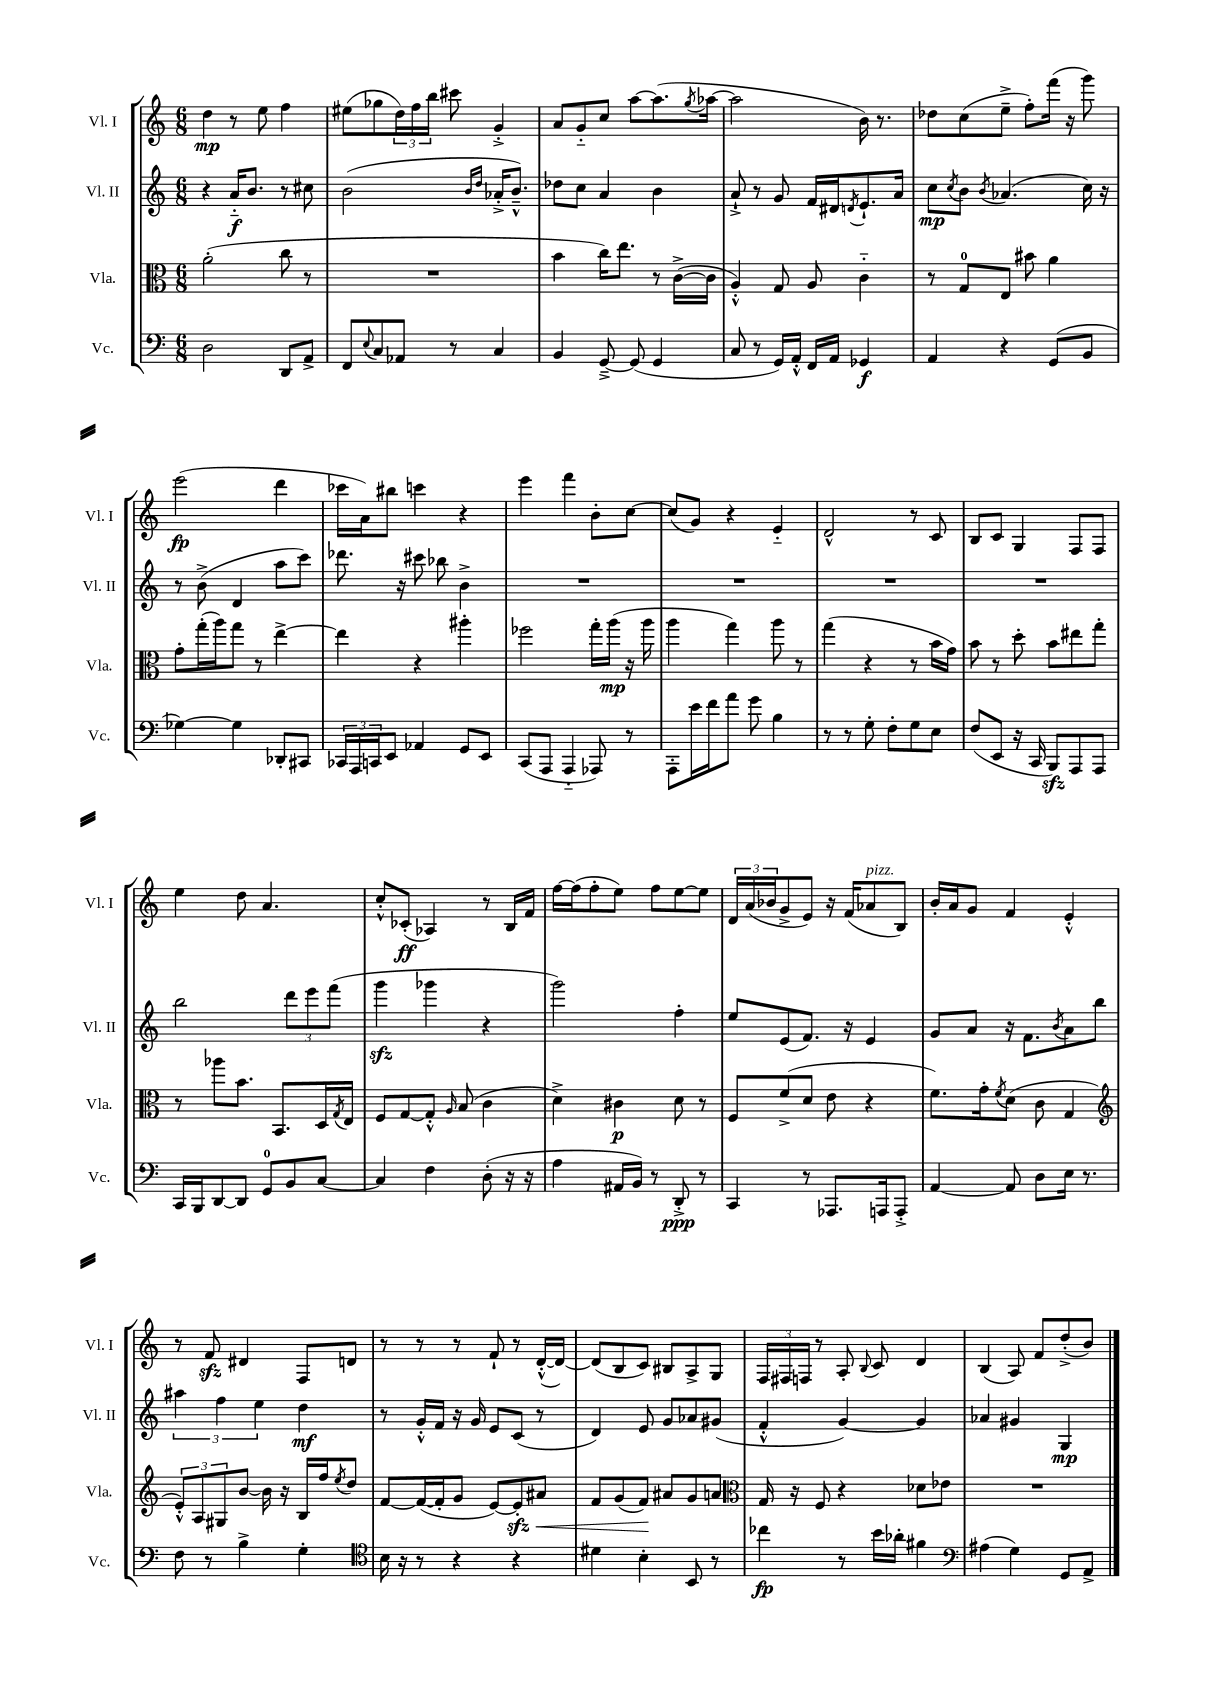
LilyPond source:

<<
\new StaffGroup <<
\new Staff = "s0" \with { instrumentName = "Vl. I" shortInstrumentName = "Vl. I" } {
    \clef treble \key c \major \numericTimeSignature \time 6/8
    d''4\mp r8 e''8 f''4 |
    eis''8( ges''8 \tuplet 3/2 { d''16) f''16 b''16 } cis'''8 g'4-.-> |
    a'8 g'8-_ c''8 a''8~ a''8.( \acciaccatura { g''8 } aes''16~ |
    aes''2 b'16) r8. |
    des''8 c''8( e''8---> f''8-.) f'''16( r16 g'''8) |
    e'''2\fp( d'''4 |
    ces'''16 a'16) bis''8 c'''4 r4 |
    e'''4 f'''4 b'8-. c''8~ |
    c''8( g'8) r4 e'4-_ |
    d'2-^ r8 c'8 |
    b8 c'8 g4 f8 f8 |
    e''4 d''8 a'4. |
    c''8-.-^ ces'8-.\ff( aes4) r8 b16 f'16 |
    f''16~ f''16( f''8-. e''8) f''8 e''8~ e''8 |
    \tuplet 3/2 { d'16 a'16( bes'16 } g'8-> e'8) r16 f'16( aes'8^\markup { \italic "pizz." } b8) |
    b'16-. a'16 g'8 f'4 e'4-.-^ |
    r8 f'8\sfz dis'4 f8 d'8 |
    r8 r8 r8 f'8-! r8 d'16~-.-^( d'16~) |
    d'8( b8 c'8) bis8 a8-> g8 |
    \tuplet 3/2 { f16 fis16 f16 } r8 a8-. \appoggiatura { b8 } c'8 d'4 |
    b4( a8) f'8 d''8-.->( b'8) \bar "|." |
}
\new Staff = "s1" \with { instrumentName = "Vl. II" shortInstrumentName = "Vl. II" } {
    \clef treble \key c \major \numericTimeSignature \time 6/8
    r4 a'16-_\f b'8. r8 cis''8 |
    b'2( \grace { b'16 d''16 } aes'16-.-> b'8.---^) |
    des''8 c''8 a'4 b'4 |
    a'8-!-> r8 g'8 f'16 dis'16 \acciaccatura { d'8 } e'8.-! a'16 |
    c''8\mp \acciaccatura { c''8 } b'8 \acciaccatura { b'8 } aes'4.( c''16) r16 |
    r8 b'8->( d'4 a''8 c'''8) |
    des'''8. r16 cis'''8 bes''8 b'4-> |
    R2. |
    R2. |
    R2. |
    R2. |
    b''2 \tuplet 3/2 { d'''8 e'''8 f'''8( } |
    g'''4\sfz ges'''4 r4 |
    g'''2) f''4-. |
    e''8 e'8( f'8.) r16 e'4 |
    g'8 a'8 r16 f'8. \acciaccatura { b'8 } a'8 b''8 |
    \tuplet 3/2 { ais''4 f''4 e''4 } d''4\mf |
    r8 g'16-.-^ f'16 r16 g'16 e'8 c'8( r8 |
    d'4) e'8 g'8 aes'8 gis'8( |
    f'4-.-^ g'4~) g'4 |
    aes'4 gis'4 g4\mp \bar "|." |
}
\new Staff = "s2" \with { instrumentName = "Vla." shortInstrumentName = "Vla." } {
    \clef alto \key c \major \numericTimeSignature \time 6/8
    a'2-.( c''8 r8 |
    R2. |
    b'4 c''16) e''8. r8 c'16~->( c'16 |
    a4-.-^) g8 a8 c'4-_ |
    r8 g8-0 e8 bis'8 a'4 |
    g'8-. g''16-.( a''16) g''8 r8 e''4~-> |
    e''4 r4 ais''4-. |
    fes''2 g''16-. a''16\mp( r16 a''16 |
    a''4 g''4) a''8 r8 |
    g''4( r4 r8 b'16 g'16) |
    b'8 r8 d''8-. b'8 eis''8 g''8-. |
    r8 aes''8 b'8. b,8. d16 \acciaccatura { g8 } e16 |
    f8 g8~ g8-.-^ \grace { a16 } b8( c'4 |
    d'4->) cis'4\p d'8 r8 |
    f8 f'8->( d'8 e'8 r4 |
    f'8.) g'16-. \acciaccatura { f'8 } d'8( c'8 g4 |
    \clef treble \tuplet 3/2 { e'8-.-^) a8 gis8 } b'8~ b'16 r16 b16 f''16 \acciaccatura { e''8 } d''8 |
    f'8~ f'16~( f'16-. g'8 e'8~) e'8-.\sfz\< ais'8 |
    f'8 g'8( f'8\!) ais'8 g'8 a'8 |
    \clef alto g16 r16 f8 r4 des'8 ees'8 |
    R2. \bar "|." |
}
\new Staff = "s3" \with { instrumentName = "Vc." shortInstrumentName = "Vc." } {
    \clef bass \key c \major \numericTimeSignature \time 6/8
    d2 d,8 a,8-> |
    f,8 \appoggiatura { e8 } c8 aes,8 r8 c4 |
    b,4 g,8~---> g,8( g,4 |
    c8 r8 g,16) a,16-.-^ f,16 a,16 ges,4\f |
    a,4 r4 g,8( b,8 |
    ges4~) ges4 des,8-. cis,8 |
    \tuplet 3/2 { ces,16 a,,16 c,16 } e,8 aes,4 g,8 e,8 |
    c,8( a,,8 a,,4-_ aes,,8) r8 |
    a,,8-. e'16 f'16 a'8 g'8 b4 |
    r8 r8 g8-. f8-. g8 e8 |
    f8( e,8 r16 c,16 b,,8\sfz) a,,8 a,,8 |
    c,16 b,,16 d,8~ d,8 g,8-0 b,8 c8~ |
    c4 f4 d8-.( r16 r16 |
    a4 ais,16 b,16) r8 d,8-.->\ppp r8 |
    c,4 r8 aes,,8. a,,16 a,,8-.-> |
    a,4~ a,8 d8 e16 r8. |
    f8 r8 b4-> g4-. |
    \clef tenor b16 r16 r8 r4 r4 |
    dis'4 b4-. b,8 r8 |
    ces''4\fp r8 b'16 aes'16-. fis'4 |
    \clef bass ais4( g4) g,8 a,8-> \bar "|." |
}
>>
>>
\layout { \context { \Score \remove "Bar_number_engraver" } }
